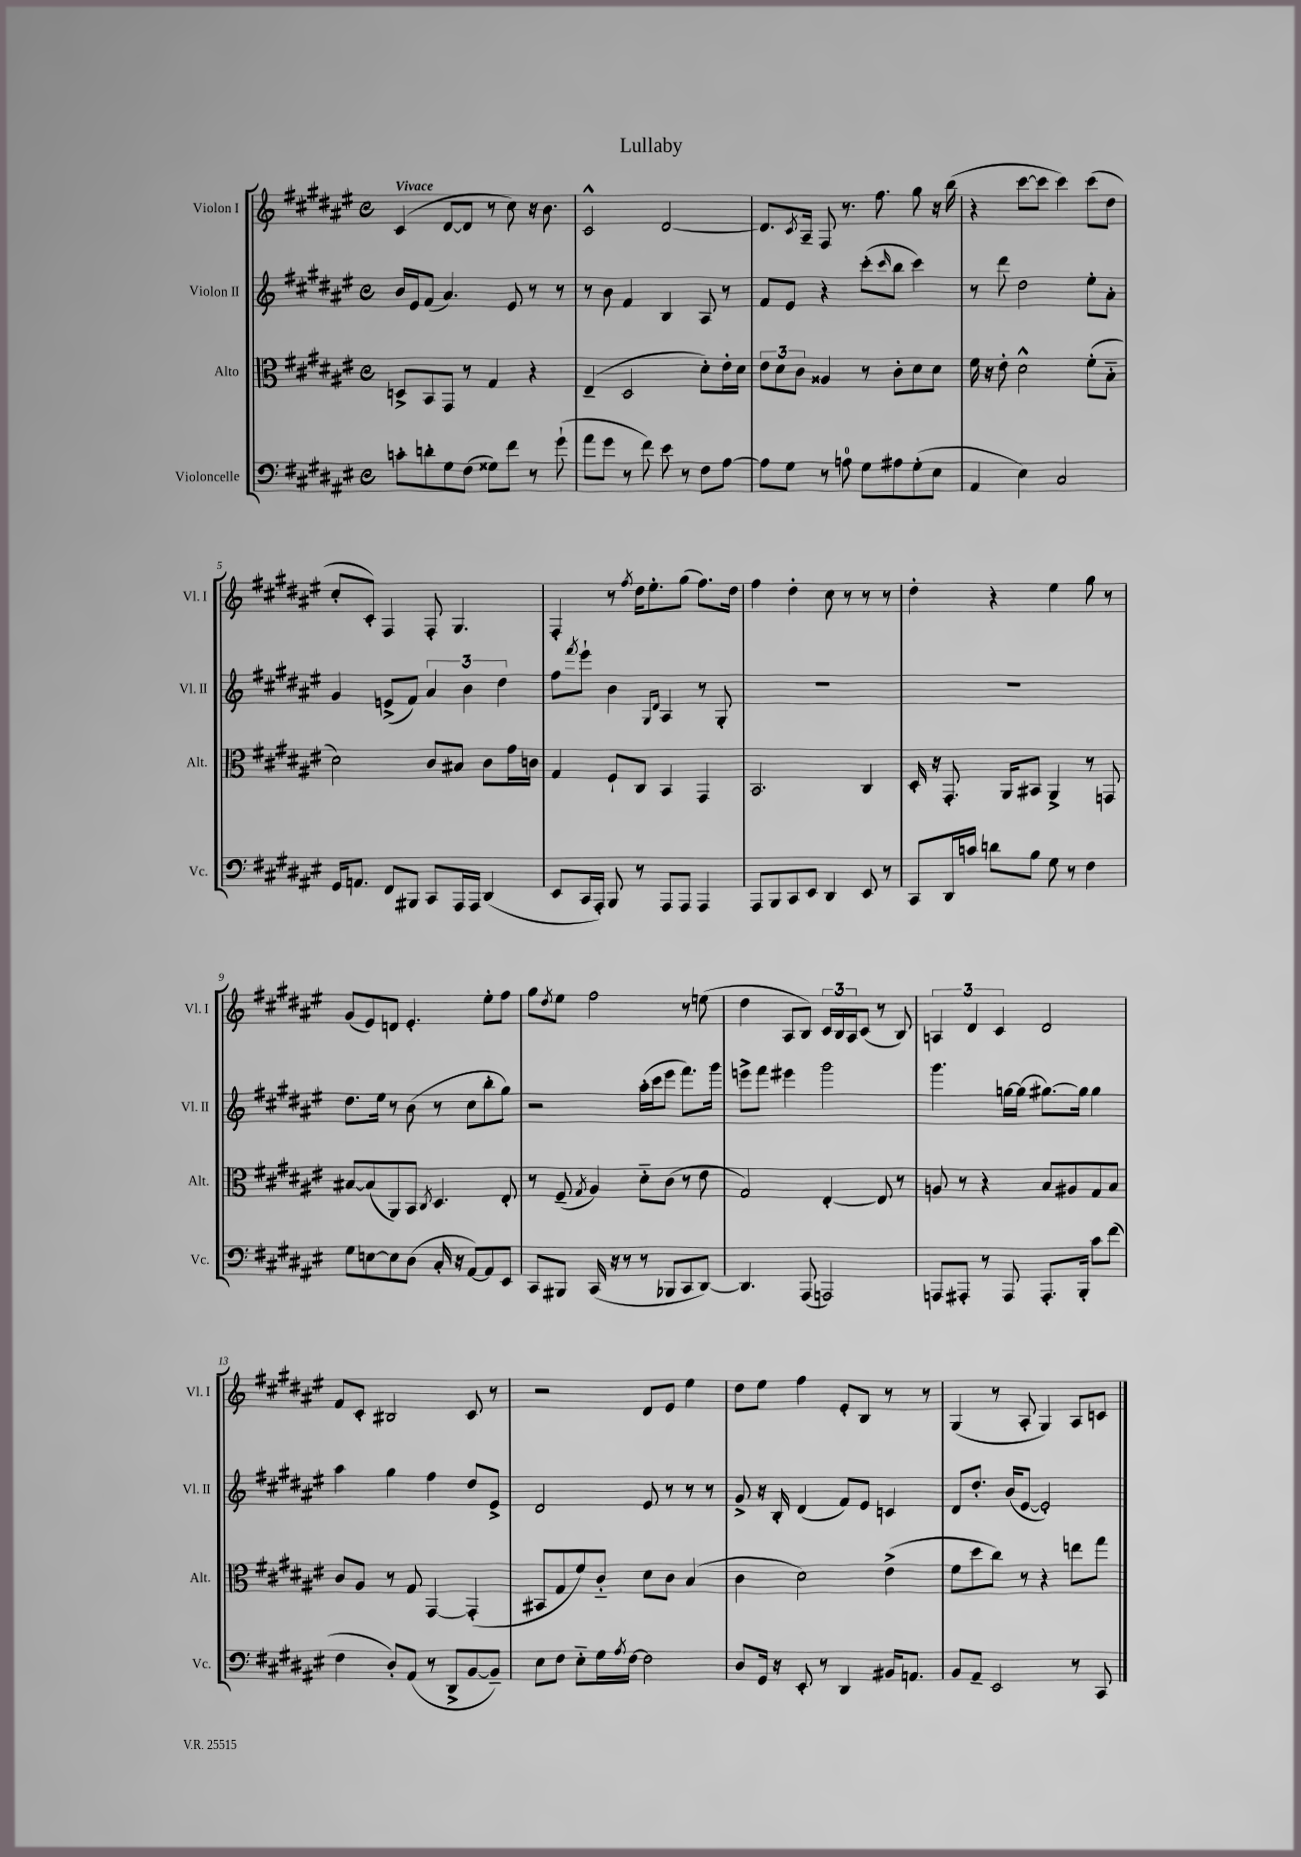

**kern	**kern	**kern	**kern
*part4	*part3	*part2	*part1
*staff4	*staff3	*staff2	*staff1
*I"Violoncelle	*I"Alto	*I"Violon II	*I"Violon I
*I'Vc.	*I'Alt.	*I'Vl. II	*I'Vl. I
*clefF4	*clefC3	*clefG2	*clefG2
*k[f#c#g#d#a#e#]	*k[f#c#g#d#a#e#]	*k[f#c#g#d#a#e#]	*k[f#c#g#d#a#e#]
*M4/4	*M4/4	*M4/4	*M4/4
*met(c)	*met(c)	*met(c)	*met(c)
=1	=1	=1	=1
!	!	!	!LO:TX:a:B:t=Vivace
8cn'\L	8Dn^/L	16b/LL	(4c#/
.	.	16e#/J	.
8dn'\	8BB/	(8f#/J	.
8G#\	8GG#/J	4.a#/)	[8d#/L
(8F#\J	8r	.	8d#/J]
8G##X\L)	4G#/	.	8r
8f#\J	.	8e#/	8cc#\)
8r	4r	8r	16r
.	.	.	8.b\
(8g#`\	.	8r	.
=2	=2	=2	=2
8a#\L	(4E#~/	8r	2c#^^/
8g#\J	.	8b\	.
8r	2D#/	4f#/	.
8f#\)	.	.	.
8e#\	.	4B/	[2d#/
8r	.	.	.
8F#\L	8d#'\L)	8A#/	.
[8A#\J	16e#'\L	8r	.
.	16d#\JJ	.	.
=3	=3	=3	=3
8A#\L]	12e#\L	8f#/L	8.d#/L]
.	12d#\	.	.
8G#\J	.	8e#/J	.
.	12c#\J	.	.
.	.	.	8qc#/
.	.	.	16A#~/Jk
8r	4A##X/	4r	8F#/
8An\	.	.	8.r
8G#\L	8r	(8ccc#'\L	.
.	.	.	8.ff#\
.	.	16qqccc#/	.
8A#X\	8c#'\L	8bb\J	.
(8G#'\	8d#\	4ccc#\)	8gg#\
8E#\J	8d#\J	.	16r
.	.	.	(16bb\
=4	=4	=4	=4
4AA#/	16f#\	8r	4r
.	16r	.	.
.	8e#'\	8ddd#\	.
4E#\)	2d#^^\	2dd#\	[8ccc#\L
.	.	.	8ccc#\J]
2C#/	.	.	4ccc#\)
.	(8f#'\L	8ee#'\L	(8ccc#\L
.	8B\J	8a#'\J	8dd#\J
!!LO:LB:g=z
=5	=5	=5	=5
16GG#/KL	2d#\)	4g#/	8cc#'/L
8.AAn/J	.	.	.
.	.	.	8c#'/J)
8FF#/L	.	(8en^/L	4F#/
8BBB#X/J	.	8f#/J)	.
8CC#/L	8c#/L	6a#/	8F#'/
16AAA#/L	8B#X/J	.	4.G#/
.	.	6b\	.
16AAA#/JJ	.	.	.
(4DD#/	8c#\L	.	.
.	.	6dd#\	.
.	16g#\L	.	.
.	16cn\JJ	.	.
=6	=6	=6	=6
8EE#/L	4G#/	8ff#\L	4F#'/
.	.	8qfff#/	.
16CC#/L	.	8eee#`\J	.
16AAA#'/JJ)	.	.	.
8BBB/	8F#`/L	4b\	8r
.	.	.	8qff#/
8r	8C#/J	.	16dd#\KL
.	.	.	8.ee#'\
.	.	16qqG#/LL	.
.	.	16qqd#/JJ	.
8AAA#/L	4BB/	4A#/	.
8AAA#/J	.	.	(8gg#\J
4AAA#/	4GG#/	8r	8.ff#\L)
.	.	8G#'/	.
.	.	.	16dd#\Jk
=7	=7	=7	=7
8AAA#/L	2.BB/	1r	4ff#\
8BBB/	.	.	.
8CC#/	.	.	4dd#'\
8EE#/J	.	.	.
4DD#/	.	.	8cc#\
.	.	.	8r
8EE#/	4C#/	.	8r
8r	.	.	8r
=8	=8	=8	=8
8CC#/L	16D#'/	1r	4dd#'\
.	16r	.	.
16DD#/L	8.GG#'/	.	.
16cn/JJ	.	.	.
8dn\L	.	.	4r
.	16AA#/KL	.	.
8B\J	8BB#X/J	.	.
8G#\	4AA#^/	.	4ee#\
8r	.	.	.
4F#\	8r	.	8gg#\
.	8GGn/	.	8r
!!LO:LB:g=z
=9	=9	=9	=9
8G#\L	[8B#X/L	8.dd#\L	(8g#/L
[8En\	(8B#/]	.	8e#/)
.	.	16ee#\Jk	.
8E\]	8AA#/)	8r	8dn/J
(8D#\J	8BB/J	(8b\	4.e#'/
.	8qC#/	.	.
16C#'/	4.D#/	8r	.
16r	.	.	.
[8AA#/L)	.	8cc#\L	.
8AA#/]	.	8bb'\	8ee#'\L
8EE#/J	8E#'/	8gg#\J)	8ff#\J
=10	=10	=10	=10
8CC#/L	8r	2r	8gg#\L
.	.	.	8qdd#/
8BBB#X/J	(8F#~/	.	8ee#\J
.	8qG#/	.	.
(16CC#/	4A#/)	.	2ff#\
16r	.	.	.
8r	.	.	.
8r	8d#\L	(16aa#'\LL	.
.	.	16ccc#\J	.
8BBB-X/L	(8c#\J	8eee#\J	.
8CC#/	8r	8.fff#\L)	8r
[8DD#/J)	8e#\	.	(8een\
.	.	16ggg#\Jk	.
=11	=11	=11	=11
4.DD#/]	2G#/)	8eeen^\L	4dd#\
.	.	8fff#\J	.
.	.	4eee#X\	8A#/L
(8AAA#/	.	.	8B/J)
2AAAn/)	[4E#'/	2ggg#\	24c#/LL
.	.	.	24B/
.	.	.	24A#/J
.	.	.	(8c#/J
.	8E#/]	.	8r
.	8r	.	8B/)
=12	=12	=12	=12
8AAAn/L	8An/	4.ggg#\	6An/
8AAA#X'/J	8r	.	.
.	.	.	6d#/
8r	4r	.	.
.	.	.	6c#/
8AAA#/	.	[16ggn\LL	.
.	.	(16gg\JJ]	.
8.AAA#'/L	8B/L	[8.gg#X\L)	2d#/
.	8A#X/	.	.
16BBB'/Jk	.	16gg#\Jk]	.
8c#\L	8G#/	4gg#\	.
(8f#\J	8B/J	.	.
!!LO:LB:g=z
=13	=13	=13	=13
4F#\	8c#/L	4aa#\	8f#/L
.	8A#/J	.	8c#'/J
8D#'/L)	8r	4gg#\	2B#X/
(8AA#/J	8G#/	.	.
8r	[4GG#/	4ff#\	.
8DD#^/L	.	.	.
[8BB/	(4GG#'/]	8dd#/L	8c#/
8BB~/J])	.	8e#^/J	8r
=14	=14	=14	=14
8E#\L	8BB#X/L	2d#/	2r
8F#\J	8G#/	.	.
8E#\L	8f#/)	.	.
16G#\L	8c#/J	.	.
8qA#/	.	.	.
[16F#\JJ	.	.	.
2F#\]	8d#\L	8e#/	8d#/L
.	8c#\J	8r	8e#/J
.	(4B/	8r	4ee#\
.	.	8r	.
=15	=15	=15	=15
8D#/L	4c#\	8g#^/	8dd#\L
16GG#/Jk	.	16r	8ee#\J
16r	.	16B'/	.
8EE#'/	2d#\)	(4d#/	4ff#\
8r	.	.	.
4DD#/	.	8f#/L)	8e#'/L
.	.	8e#/J	8B/J
16BB#X/KL	(4e#^\	4cn/	8r
8.AAn/J	.	.	.
.	.	.	8r
=16	=16	=16	=16
8BB/L	8f#\L	8d#/L	(4G#/
8AA#~/J	8dd#\	8.dd#'/J	.
2EE#/	8cc#\J)	.	8r
.	.	(16b/KL	.
.	8r	[8e#/J	8A#'/
.	4r	2e#'/])	4G#/)
8r	8een\L	.	8A#/L
8CC#/	8gg#\J	.	8cn/J
==	==	==	==
*-	*-	*-	*-
